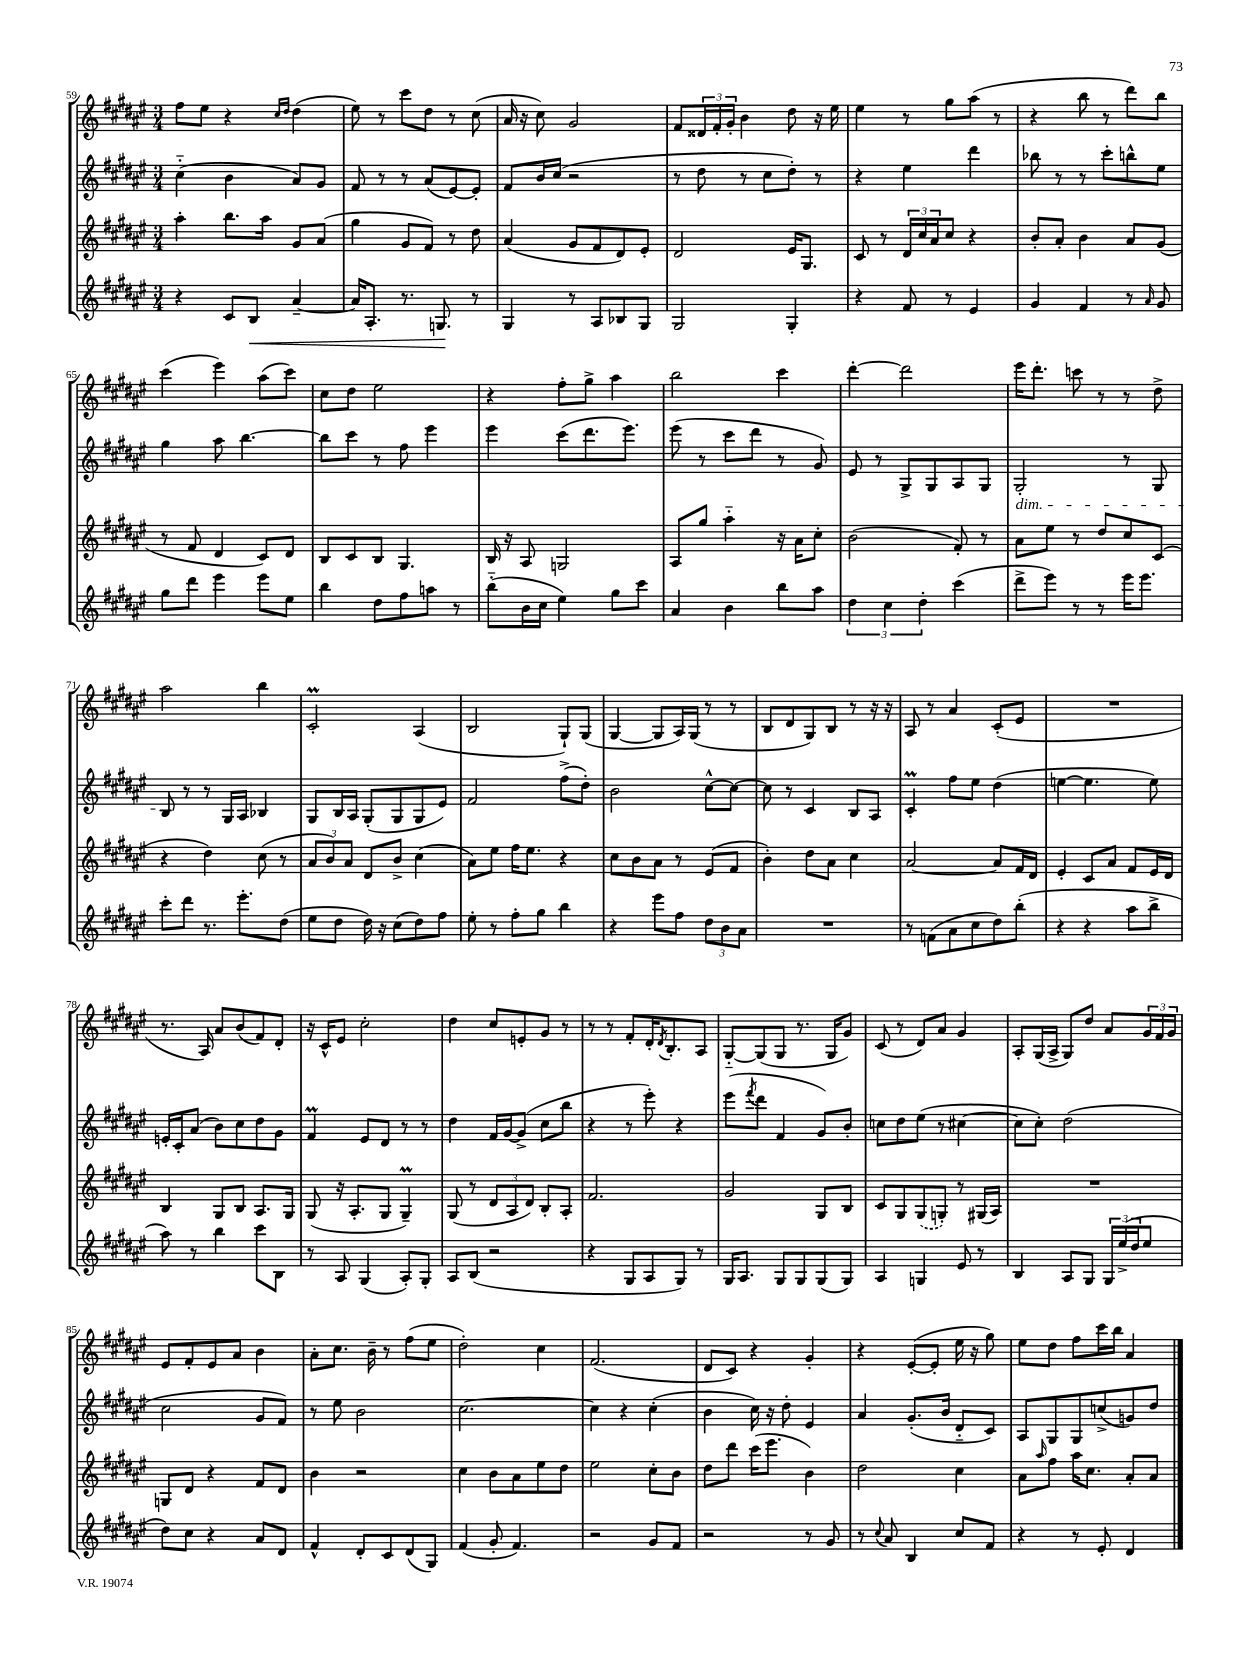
<<
\new StaffGroup <<
\new Staff = "s0" {
    \clef treble \key fis \major \numericTimeSignature \time 3/4
    fis''8 eis''8 r4 \grace { cis''16 dis''16 } dis''4( |
    eis''8) r8 cis'''8 dis''8 r8 cis''8( |
    ais'16 r16 cis''8) gis'2 |
    fis'8 \tuplet 3/2 { disis'16 fis'16-. gis'16-. } b'4 dis''8 r16 eis''16 |
    eis''4 r8 gis''8 ais''8( r8 |
    r4 b''8 r8 dis'''8) b''8 |
    cis'''4( eis'''4) ais''8( cis'''8) |
    cis''8 dis''8 eis''2 |
    r4 fis''8-. gis''8-> ais''4 |
    b''2 cis'''4 |
    dis'''4~-. dis'''2 |
    eis'''16 dis'''8.-. c'''8 r8 r8 dis''8-> |
    ais''2 b''4 |
    cis'2-.\prall ais4( |
    b2 gis8-!) gis8( |
    gis4~ gis8 ais16) gis16( r8 r8 |
    b8 dis'8 gis8) b8 r8 r16 r16 |
    ais8 r8 ais'4 cis'8-.( eis'8 |
    R2. |
    r8. ais16) ais'8 b'8( fis'8) dis'8-. |
    r16 cis'16-^ eis'8 cis''2-. |
    dis''4 cis''8 e'8-. gis'8 r8 |
    r8 r8 fis'8-. dis'16-. \acciaccatura { dis'8 } b8.-. ais8 |
    gis8~-_ gis8( gis8 r8. gis16 gis'8) |
    cis'8( r8 dis'8) ais'8 gis'4 |
    ais8-. gis16( ais16-> gis8) dis''8 ais'8 \tuplet 3/2 { gis'16 fis'16 gis'16 } |
    eis'8 fis'8-. eis'8 ais'8 b'4 |
    ais'8-. cis''8. b'16-- r8 fis''8( eis''8 |
    dis''2-.) cis''4 |
    fis'2.( |
    dis'8 cis'8) r4 gis'4-. |
    r4 eis'8~-.( eis'8-. eis''16 r16 gis''8) |
    eis''8 dis''8 fis''8 cis'''16 b''16 ais'4 \bar "|." |
}
\new Staff = "s1" {
    \clef treble \key fis \major \numericTimeSignature \time 3/4
    cis''4-_( b'4 ais'8) gis'8 |
    fis'8 r8 r8 ais'8( eis'8~) eis'8-. |
    fis'8 b'16 cis''16( r2 |
    r8 dis''8 r8 cis''8 dis''8-.) r8 |
    r4 eis''4 dis'''4 |
    bes''8 r8 r8 cis'''8-. b''8-^ eis''8 |
    gis''4 ais''8 b''4.~ |
    b''8 cis'''8 r8 fis''8 eis'''4 |
    eis'''4 cis'''8( dis'''8. eis'''8.) |
    eis'''8( r8 cis'''8 dis'''8 r8 gis'8) |
    eis'8 r8 gis8-> gis8 ais8 gis8 |
    gis2-.\dim r8 gis8 |
    b8\! r8 r8 gis16 ais16 bes4 |
    gis8 b16 ais16 gis8-.( gis8 gis8 eis'8) |
    fis'2 fis''8->( dis''8-.) |
    b'2 cis''8~-^ cis''8~ |
    cis''8 r8 cis'4 b8 ais8 |
    cis'4-.\prall fis''8 eis''8 dis''4( |
    e''4~ e''4. e''8) |
    e'16-. cis'16-. ais'8( b'8) cis''8 dis''8 gis'8 |
    fis'4\prall eis'8 dis'8 r8 r8 |
    dis''4 fis'16 gis'16~ gis'8->( cis''8 b''8 |
    r4 r8 eis'''8-.) r4 |
    eis'''8( \acciaccatura { fis'''8 } dis'''8 fis'4 gis'8) b'8-. |
    c''8 dis''8 eis''8( r8 cis''4~ |
    cis''8 cis''8-.) dis''2( |
    cis''2 gis'8 fis'8) |
    r8 eis''8 b'2 |
    cis''2.~ |
    cis''4 r4 cis''4-.( |
    b'4 cis''16) r16 dis''8-. eis'4 |
    ais'4 gis'8.-.( b'16 dis'8-_ cis'8) |
    ais8 gis8 gis8 c''8->( g'8) dis''8 \bar "|." |
}
\new Staff = "s2" {
    \clef treble \key fis \major \numericTimeSignature \time 3/4
    ais''4-. b''8. ais''16 gis'8 ais'8( |
    gis''4 gis'8 fis'8) r8 dis''8 |
    ais'4( gis'8 fis'8 dis'8) eis'8-. |
    dis'2 eis'16 gis8. |
    cis'8 r8 \tuplet 3/2 { dis'16 cis''16 ais'16 } cis''8 r4 |
    b'8-. ais'8-. b'4 ais'8 gis'8( |
    r8 fis'8 dis'4 cis'8) dis'8 |
    b8 cis'8 b8 gis4. |
    b16 r16 ais8 g2 |
    ais8 gis''8 ais''4-_ r16 ais'16 cis''8-. |
    b'2( fis'8-.) r8 |
    ais'8 eis''8 r8 dis''8 cis''8 cis'8( |
    r4 dis''4) cis''8( r8 |
    \tuplet 3/2 { ais'8 b'8) ais'8 } dis'8 b'8-> cis''4( |
    ais'8) eis''8 fis''16 eis''8. r4 |
    cis''8 b'8 ais'8 r8 eis'8( fis'8 |
    b'4-.) dis''8 ais'8 cis''4 |
    ais'2~ ais'8 fis'16 dis'16 |
    eis'4-. cis'8 ais'8 fis'8 eis'16 dis'16 |
    b4 gis8 b8 ais8. gis16 |
    gis8( r16 ais8.-. gis8 gis4--\prall) |
    gis8( r8 \tuplet 3/2 { dis'8 ais8 dis'8) } b8-. ais8-. |
    fis'2. |
    gis'2 gis8 b8 |
    cis'8 gis8 \once \slurDashed gis8( g8-.) r8 gis16( ais16) |
    R2. |
    g8 dis'8 r4 fis'8 dis'8 |
    b'4 r2 |
    cis''4 b'8 ais'8 eis''8 dis''8 |
    eis''2 cis''8-. b'8 |
    dis''8 dis'''8 cis'''16( eis'''8. b'4) |
    dis''2 cis''4 |
    ais'8 \grace { ais''16 } fis''8 ais''16 cis''8. ais'8-. ais'8 \bar "|." |
}
\new Staff = "s3" {
    \clef treble \key fis \major \numericTimeSignature \time 3/4
    r4 cis'8 b8\< ais'4~-- |
    ais'16 ais8.-. r8. g8.\! r8 |
    gis4 r8 ais8 bes8 gis8 |
    gis2 gis4-. |
    r4 fis'8 r8 eis'4 |
    gis'4 fis'4 r8 \grace { ais'16 } gis'8 |
    gis''8 dis'''8 eis'''4 eis'''8 eis''8 |
    b''4 dis''8 fis''8 a''8 r8 |
    b''8-_( b'16 cis''16 eis''4) gis''8 cis'''8 |
    ais'4 b'4 b''8 ais''8 |
    \tuplet 3/2 { dis''4 cis''4 dis''4-. } cis'''4( |
    dis'''8-> eis'''8) r8 r8 eis'''16 eis'''8. |
    cis'''8-. dis'''8 r8. eis'''8.-. dis''8( |
    eis''8 dis''8 dis''16) r16 cis''8( dis''8) fis''8 |
    eis''8-. r8 fis''8-. gis''8 b''4 |
    r4 eis'''8 fis''8 \tuplet 3/2 { dis''8 b'8 ais'8 } |
    R2. |
    r8 f'8( ais'8 cis''8 dis''8) b''8-.( |
    r4 r4 ais''8 b''8-> |
    ais''8) r8 b''4 cis'''8 b8 |
    r8 ais8 gis4( ais8-.) gis8-. |
    ais8 b8( r2 |
    r4 gis8 ais8 gis8) r8 |
    gis16 ais8. gis8 gis8 gis8( gis8) |
    ais4 g4 eis'8 r8 |
    b4 ais8 gis8 \tuplet 3/2 { gis16 eis''16->( dis''16 } eis''8 |
    dis''8) cis''8 r4 ais'8 dis'8 |
    fis'4-^ dis'8-. cis'8 dis'8( gis8) |
    fis'4( gis'8-. fis'4.) |
    r2 gis'8 fis'8 |
    r2 r8 gis'8 |
    r8 \appoggiatura { cis''8 } ais'8 b4 cis''8 fis'8 |
    r4 r8 eis'8-. dis'4 \bar "|." |
}
>>
>>
\layout { \context { \Score currentBarNumber = #59 } }
